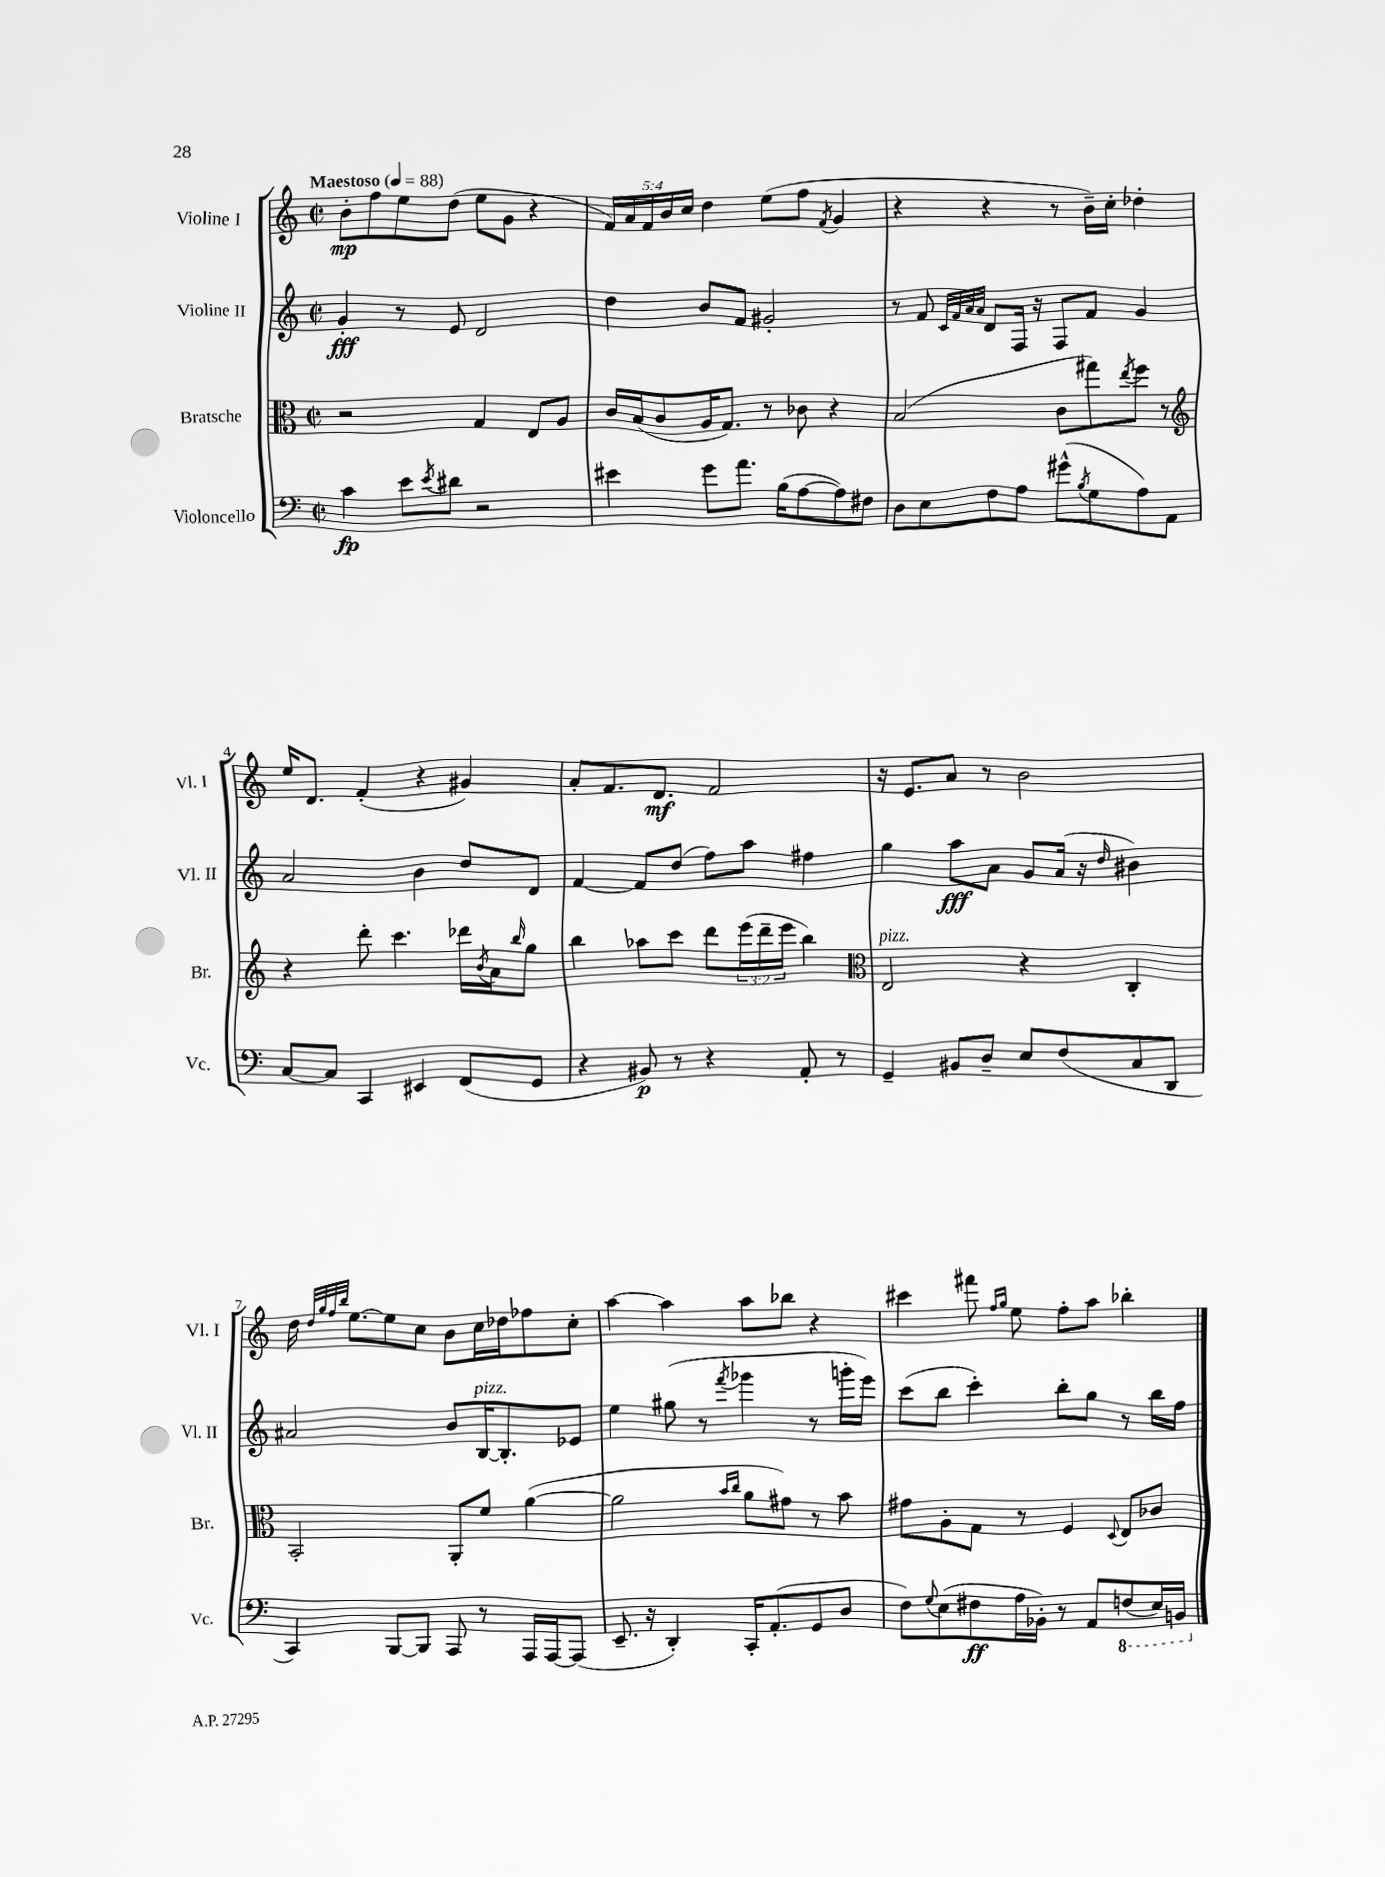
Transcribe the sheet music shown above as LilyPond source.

<<
\new StaffGroup <<
\new Staff = "s0" \with { instrumentName = "Violine I" shortInstrumentName = "Vl. I" } {
    \clef treble \key c \major \defaultTimeSignature \time 2/2 \override Staff.TupletNumber.text = #tuplet-number::calc-fraction-text \tempo "Maestoso" 4 = 88
    b'8-.\mp f''8 e''8 d''8( e''8 g'8 r4 |
    \tuplet 5/4 { f'16) a'16 f'16 b'16 c''16 } d''4 e''8( f''8 \acciaccatura { f'8 } g'4 |
    r4 r4 r8 b'16--) c''16-. des''4-. |
    e''16 d'8. f'4-.( r4 gis'4) |
    a'8-. f'8. d'8.\mf f'2 |
    r16 e'8. a'8 r8 b'2 |
    d''16 \grace { d''32 g''32 f''32 b''32 } e''8.~ e''8 c''8 b'8 c''16 des''16 fes''8 c''8-. |
    a''4~ a''4 a''8 bes''8 r4 |
    cis'''4 fis'''8 \grace { f''16 g''16 } e''8 f''8-. a''8 bes''4-. \bar "|." |
}
\new Staff = "s1" \with { instrumentName = "Violine II" shortInstrumentName = "Vl. II" } {
    \clef treble \key c \major \defaultTimeSignature \time 2/2
    g'4-.\fff r8 e'8 d'2 |
    d''4 b'8 f'8 gis'2-. |
    r8 f'8 \grace { c'32 f'32 a'32 a'32 } d'8 f16 r16 f8 f'8 g'4 |
    a'2 b'4 d''8 d'8 |
    f'4~ f'8 d''8( f''8) a''8 fis''4 |
    g''4 a''8\fff a'8 g'8 a'16( r16 \grace { d''16 } bis'4) |
    ais'2 b'8 b16~^\markup { \italic "pizz." } b8.-. ees'8 |
    e''4 gis''8( r8 \acciaccatura { f'''8 } ges'''4 r8 g'''16-. e'''16) |
    c'''8( b''8 c'''4-.) b''8-. g''8 r8 b''16 f''16 \bar "|." |
}
\new Staff = "s2" \with { instrumentName = "Bratsche" shortInstrumentName = "Br." } {
    \clef alto \key c \major \defaultTimeSignature \time 2/2 \override Staff.TupletNumber.text = #tuplet-number::calc-fraction-text
    r2 g4 e8 a8 |
    c'16 b16( c'8 a16 g8.) r8 ces'8 r4 |
    b2( c'8 gis''8) \acciaccatura { e''8 } f''8 r8 |
    \clef treble r4 d'''8-. c'''4. des'''16 \acciaccatura { b'8 } a'16 \grace { b''16 } g''8 |
    b''4 aes''8 c'''8 d'''8 \tuplet 3/2 { e'''16( d'''16-- e'''16 } b''4) |
    \clef alto e2^\markup { \italic "pizz." } r4 c4-. |
    b,2-. a,8-. f'8 a'4~( |
    a'2 \grace { b'16 c''16 } a'8 gis'8) r8 b'8 |
    gis'8 a8-. g8 r8 f4 \appoggiatura { d8 } e8 ces'8 \bar "|." |
}
\new Staff = "s3" \with { instrumentName = "Violoncello" shortInstrumentName = "Vc." } {
    \clef bass \key c \major \defaultTimeSignature \time 2/2
    c'4\fp e'8 \acciaccatura { e'8 } dis'8 r2 |
    eis'4 g'8 a'8. b16( a8~ a8) fis8 |
    d8 e8 f8 a8 gis'8-^( \acciaccatura { b8 } g8 a8) a,8 |
    c8~ c8 c,4 eis,4 f,8( g,8 |
    r4 bis,8\p) r8 r4 a,8-. r8 |
    g,4-- bis,8 d8-- e8 f8( c8 d,8 |
    c,4) b,,8~ b,,8 a,,8 r8 a,,16 a,,16~ a,,8( |
    e,8.-- r16 d,4-.) c,16-. a,8.-.( g,8 d8 |
    f8) \appoggiatura { g8 } e8( fis8\ff a16 bes,16-.) r8 a,8 \ottava #-1 f,!8( e,16) b,,!16 \ottava #0 \bar "|." |
}
>>
>>
